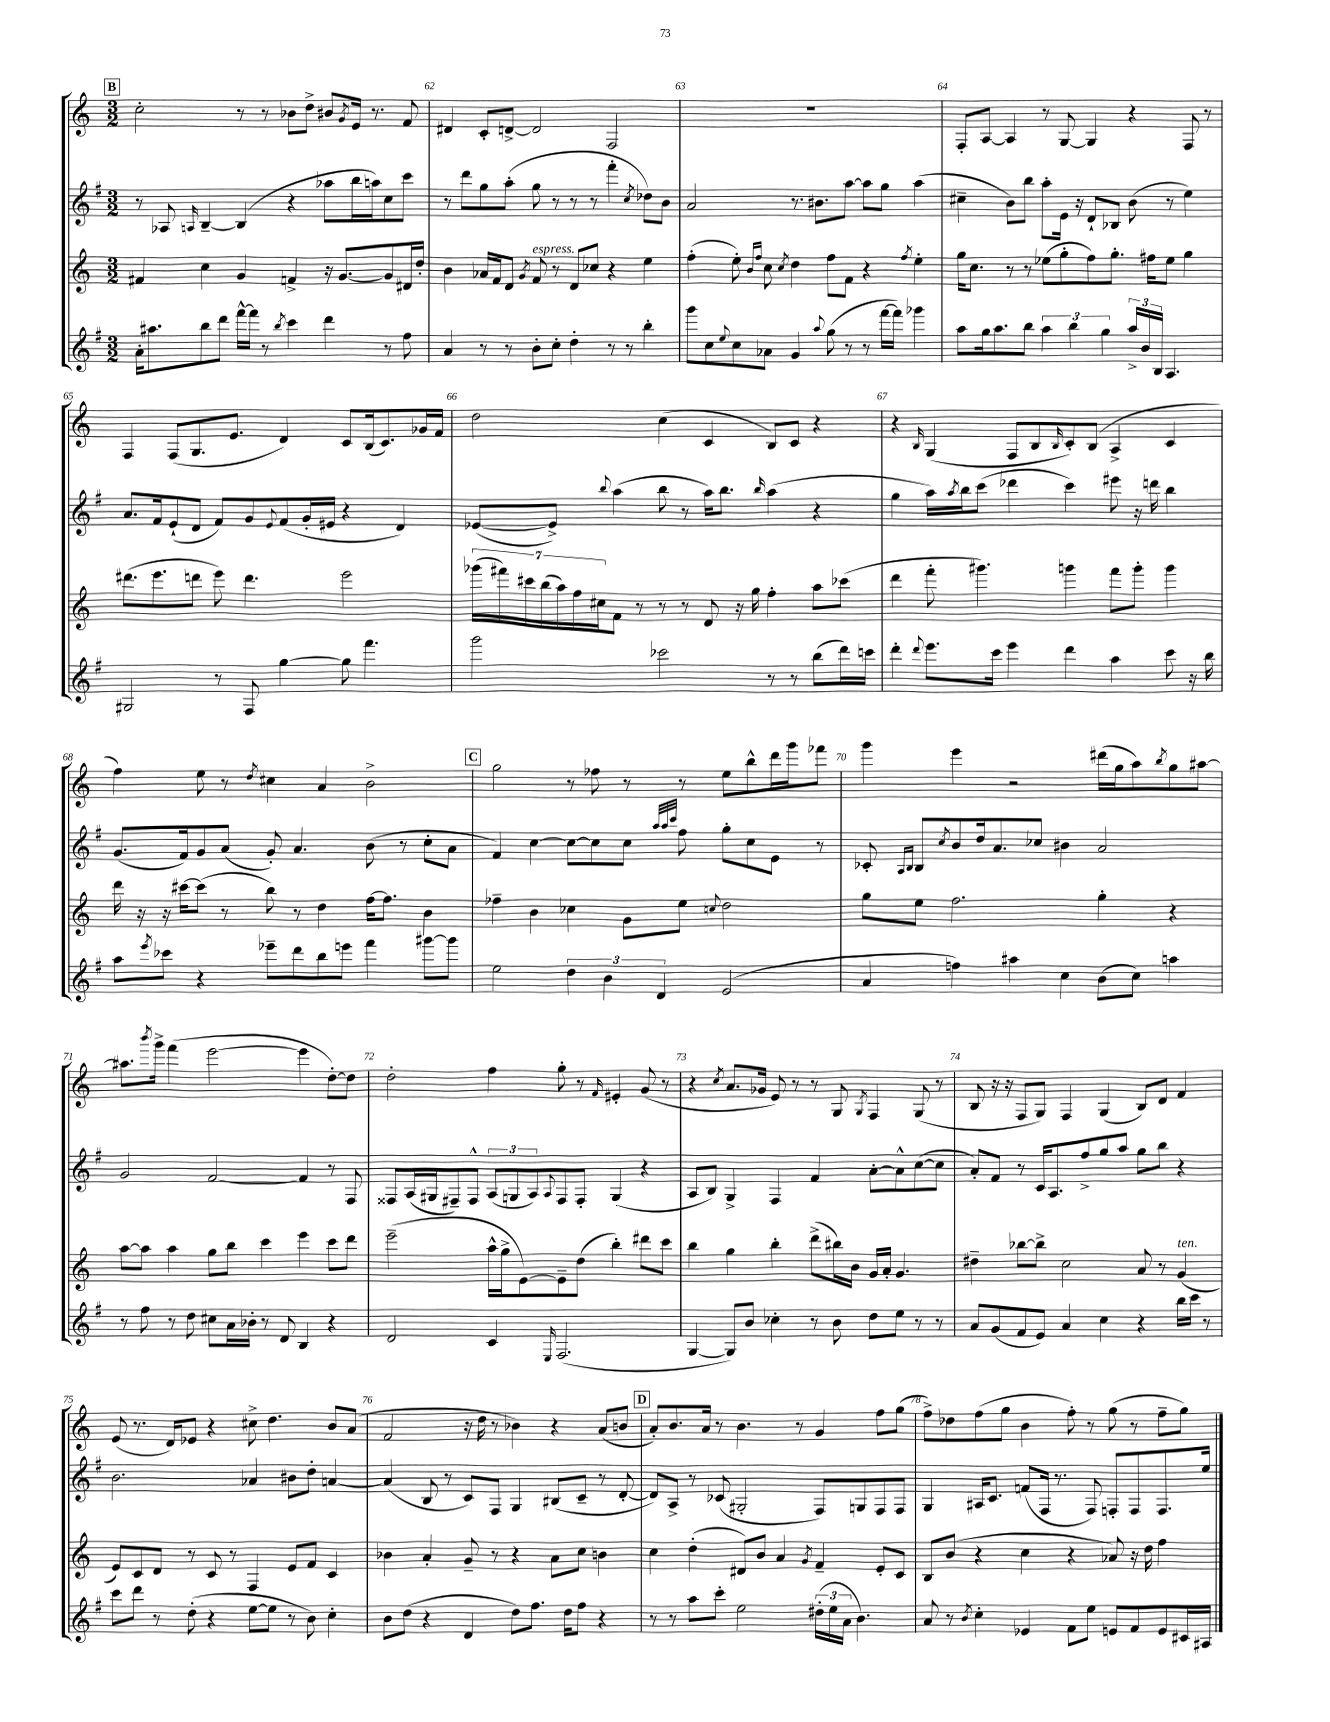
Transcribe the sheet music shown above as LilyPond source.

<<
\new StaffGroup <<
\new Staff = "s0" {
    \clef treble \key c \major \numericTimeSignature \time 3/2
    \mark \markup { \box "B" } c''2-. r8 r8 bes'8 d''8-> bis'8 \acciaccatura { g'8 } e'16 r8. f'8 |
    dis'4 c'8-. d'8~-> d'2 f2 |
    R1. |
    f8-. a8~ a4 r8 g8~ g4 r4 f8 r8 |
    f4 f8( g8. e'8. d'4) c'8 b16( c'8.) ges'16 f'16 |
    d''2 c''4( c'4 b8) c'8 r4 |
    r4 \grace { b16 } g4( f8 b8 \grace { b16 } c'8-.) b8( a4-> c'4 |
    f''4) e''8 r8 \acciaccatura { d''8 } cis''4 a'4 b'2-> |
    \mark \markup { \box "C" } g''2 r8 fes''8 r8 r8 e''8 b''8-^ d'''16 g'''16 fes'''8 |
    g'''4 e'''4 r2 dis'''16( g''16 a''8) \acciaccatura { b''8 } g''8 ais''8~ |
    ais''8. \acciaccatura { b'''8 } g'''16-> f'''4( e'''2~ e'''4 d''8~-.) d''8 |
    d''2-. f''4 g''8-. r8 \grace { f'16 } eis'4-. g'8( r8 |
    r4 \acciaccatura { c''8 } a'8. ges'16 e'8) r8 r8 g8 \acciaccatura { g8 } f4 g8( r8 |
    b8 r16 r16 f8 g8) f4 g4( b8) d'8 f'4 |
    e'8( r8. d'16) ees'8 r4 cis''8-> d''4. b'8 a'8( |
    f'2 r16 d''16 r8 bes'4) r4 a'8( b'8 |
    \mark \markup { \box "D" } a'8-.) b'8. a'16 r8 b'4. r8 g'4 f''8 g''8( |
    f''8->) des''8 f''8( g''8 b'4 f''8-.) r8 g''8( r8 f''8-- g''8) \bar "|." |
}
\new Staff = "s1" {
    \clef treble \key g \major \numericTimeSignature \time 3/2
    \mark \markup { \box "B" } r8 aes8 \grace { a16 } b4~-- b4( r4 aes''8 b''16 a''16) c''8 c'''8 |
    r8 d'''8 g''8 a''8-.( g''8 r8 r8 r8 fis'''4-. \acciaccatura { c''8 } des''8) b'8 |
    a'2 r8. bis'8. a''8~ a''8 g''8 a''4( |
    cis''4-- b'8) b''8 a''8-. e'16 r16 d'8-! bes8 b'8( r8 e''4) |
    a'8. fis'16 e'8-!( d'8 fis'8) g'8 \appoggiatura { e'8 } fis'8( g'16-. eis'16 r4 d'4) |
    ees'8~( ees'8->) \appoggiatura { b''8 } a''4( b''8 r8 a''16) b''8. \grace { b''16 } a''4( r4 |
    g''4 a''16) \acciaccatura { a''8 } b''16 c'''8( des'''4 c'''4) eis'''8 r16 d'''16 b''4 |
    g'8.( fis'16) g'8 a'8( g'8-.) a'4. b'8( r8 c''8-. a'8 |
    \mark \markup { \box "C" } fis'4) c''4~ c''8~ c''8 c''8 \grace { a''32 a''32 c'''32 } fis''8 g''8-. c''8 e'8 r8 |
    ces'8-. \grace { a16 b16 } b8 \acciaccatura { c''8 } b'8 d''16 a'8. ces''8 bis'4 a'2 |
    g'2 fis'2~ fis'4 r8 fis8 |
    fisis8 a16( gis16 fis8--) fis8-^ \tuplet 3/2 { a8( g8 a8) } \appoggiatura { a8 } fis8 fis8-. g4( r4 |
    a8 b8) g4-> fis4 fis'4 a'8~-. a'8-^ c''8~( c''8 |
    a'8-.) fis'8 r8 c'16 a8. fis''8-> g''8 a''8 g''8 b''8 r4 |
    b'2. aes'4 bis'8 d''8-. a'4~ |
    a'4( b8 r8 c'8) fis8 g4 bis8( c'8-- r8 d'8~-. |
    \mark \markup { \box "D" } d'8) a8-> r8 ces'8( gis2-. fis8) g8 fis8 fis8 |
    g4 ais16 c'8. f'8( fis16 r8. fis8) f8-. f8 f8. e''16 \bar "|." |
}
\new Staff = "s2" {
    \clef treble \key c \major \numericTimeSignature \time 3/2
    \mark \markup { \box "B" } fis'4 c''4 g'4 f'4-> r16 g'8.~ g'8 dis'16 d''16-. |
    b'4 aes'16 f'16 d'8 \acciaccatura { g'8 } f'8^\markup { \italic "espress." } r8 d'8 ces''8 r4 e''4 |
    f''4-.( e''8-.) \grace { b'16 f''16 } c''8 \acciaccatura { c''8 } d''4 f''8 f'8 r4 \acciaccatura { f''8 } e''4-. |
    g''16 c''8. r8 r8 ees''8( g''8-. f''8) g''8.-. fis''16 ees''8 g''4 |
    dis'''8.( e'''8. d'''8 e'''8) d'''4. e'''2 |
    \tuplet 7/4 { ges'''16( fis'''16) cis'''16 b''16( a''16) f''16 cis''16 } f'8 r8 r8 r8 d'8 r16 g''16 f''4-. a''8 ces'''8( |
    d'''4 f'''8-. gis'''4.) g'''4 f'''8 g'''8-. g'''4 |
    d'''16 r16 r16 cis'''16~ cis'''8( r8 b''8) r8 d''4 f''16~ f''8. b'4 |
    \mark \markup { \box "C" } fes''4-- b'4 ces''4 g'8 e''8 \appoggiatura { c''8 } d''2 |
    g''8 e''8 f''2. g''4-. r4 |
    a''8~ a''8 a''4 g''8 b''8 c'''4 e'''4 c'''8 d'''8 |
    e'''2--( a''16-^ g''16-> e'8~) e'8-- d''8( b''4-.) dis'''8 c'''8 |
    b''4 g''4 b''4-. d'''8->( bis''16) b'16 g'16 a'16-. g'4. |
    dis''4-- bes''8~ bes''8-> c''2 a'8 r8 g'4^\markup { \italic "ten." }( |
    e'8) c'8 d'8 r8 c'8 r8 f4 e'8 f'8 c'4 |
    bes'4 a'4-. g'8-- r8 r4 a'8 c''8 b'4 |
    \mark \markup { \box "D" } c''4 d''4-.( dis'8) b'8 a'4 \acciaccatura { g'8 } f'4-- e'8-. c'8 |
    b8 b'8( r4 c''4 r4 aes'8) r16 d''16 f''4 \bar "|." |
}
\new Staff = "s3" {
    \clef treble \key g \major \numericTimeSignature \time 3/2
    \mark \markup { \box "B" } a'16-. ais''8. b''8 d'''8 fis'''16~-^ fis'''16 r8 \acciaccatura { b''8 } c'''4 d'''4 r8 fis''8 |
    a'4 r8 r8 b'8-. c''8-. d''4-. r8 r8 b''4-. |
    g'''8 c''8 \appoggiatura { e''8 } c''8 aes'8 g'4 \appoggiatura { a''8 } g''8( r8 r8 fis'''16~ fis'''16) ges'''4 |
    a''8 g''16 a''8. b''8 \tuplet 3/2 { a''4 b''4 g''4 } \tuplet 3/2 { a''16-> b'16 b16 } a4. |
    gis2 r8 fis8 g''4~ g''8 fis'''4. |
    g'''2 ces'''2 r8 r8 b''8( d'''16) c'''16 |
    d'''4-. \appoggiatura { d'''8 } e'''8. c'''16 e'''4 d'''4 a''4 c'''8 r16 b''16 |
    a''8 \acciaccatura { e'''8 } ces'''8 r4 ees'''8-- d'''8 b''8 e'''8 fis'''4 gis'''8~ gis'''8 |
    \mark \markup { \box "C" } e''2 \tuplet 3/2 { d''4 b'4 d'4 } e'2( |
    a'4 f''4) ais''4 c''4 b'8( c''8) a''4 |
    r8 fis''8 r8 d''8 cis''8 a'16 bes'16-. r8 d'8 b4 r4 |
    d'2 c'4 \grace { e16 } fis2.( |
    g4~ g8) b'8 ces''4-. r8 b'8 d''8 e''8 r8 r8 |
    a'8 g'8( fis'8 e'8) a'4 c''4 r4 b''16 c'''16 r8 |
    c'''8 d'''8 r8 d''8-.( r4 e''8~ e''8 r8 b'8) c''4-. |
    b'8 d''8( r4 d'4 d''8) fis''8. d''16 fis''8 r4 |
    \mark \markup { \box "D" } r8 r8 a''8 c'''8-. e''2 \tuplet 3/2 { dis''16-.( e''16 a'16 } b'4.) |
    a'8 r8 \acciaccatura { b'8 } c''4-. ees'4 fis'8 e''8 e'8 fis'8 e'8 cis'16 ais16 \bar "|." |
}
>>
>>
\layout { \context { \Score currentBarNumber = #61 \override BarNumber.break-visibility = ##(#f #t #t) barNumberVisibility = #all-bar-numbers-visible } }
